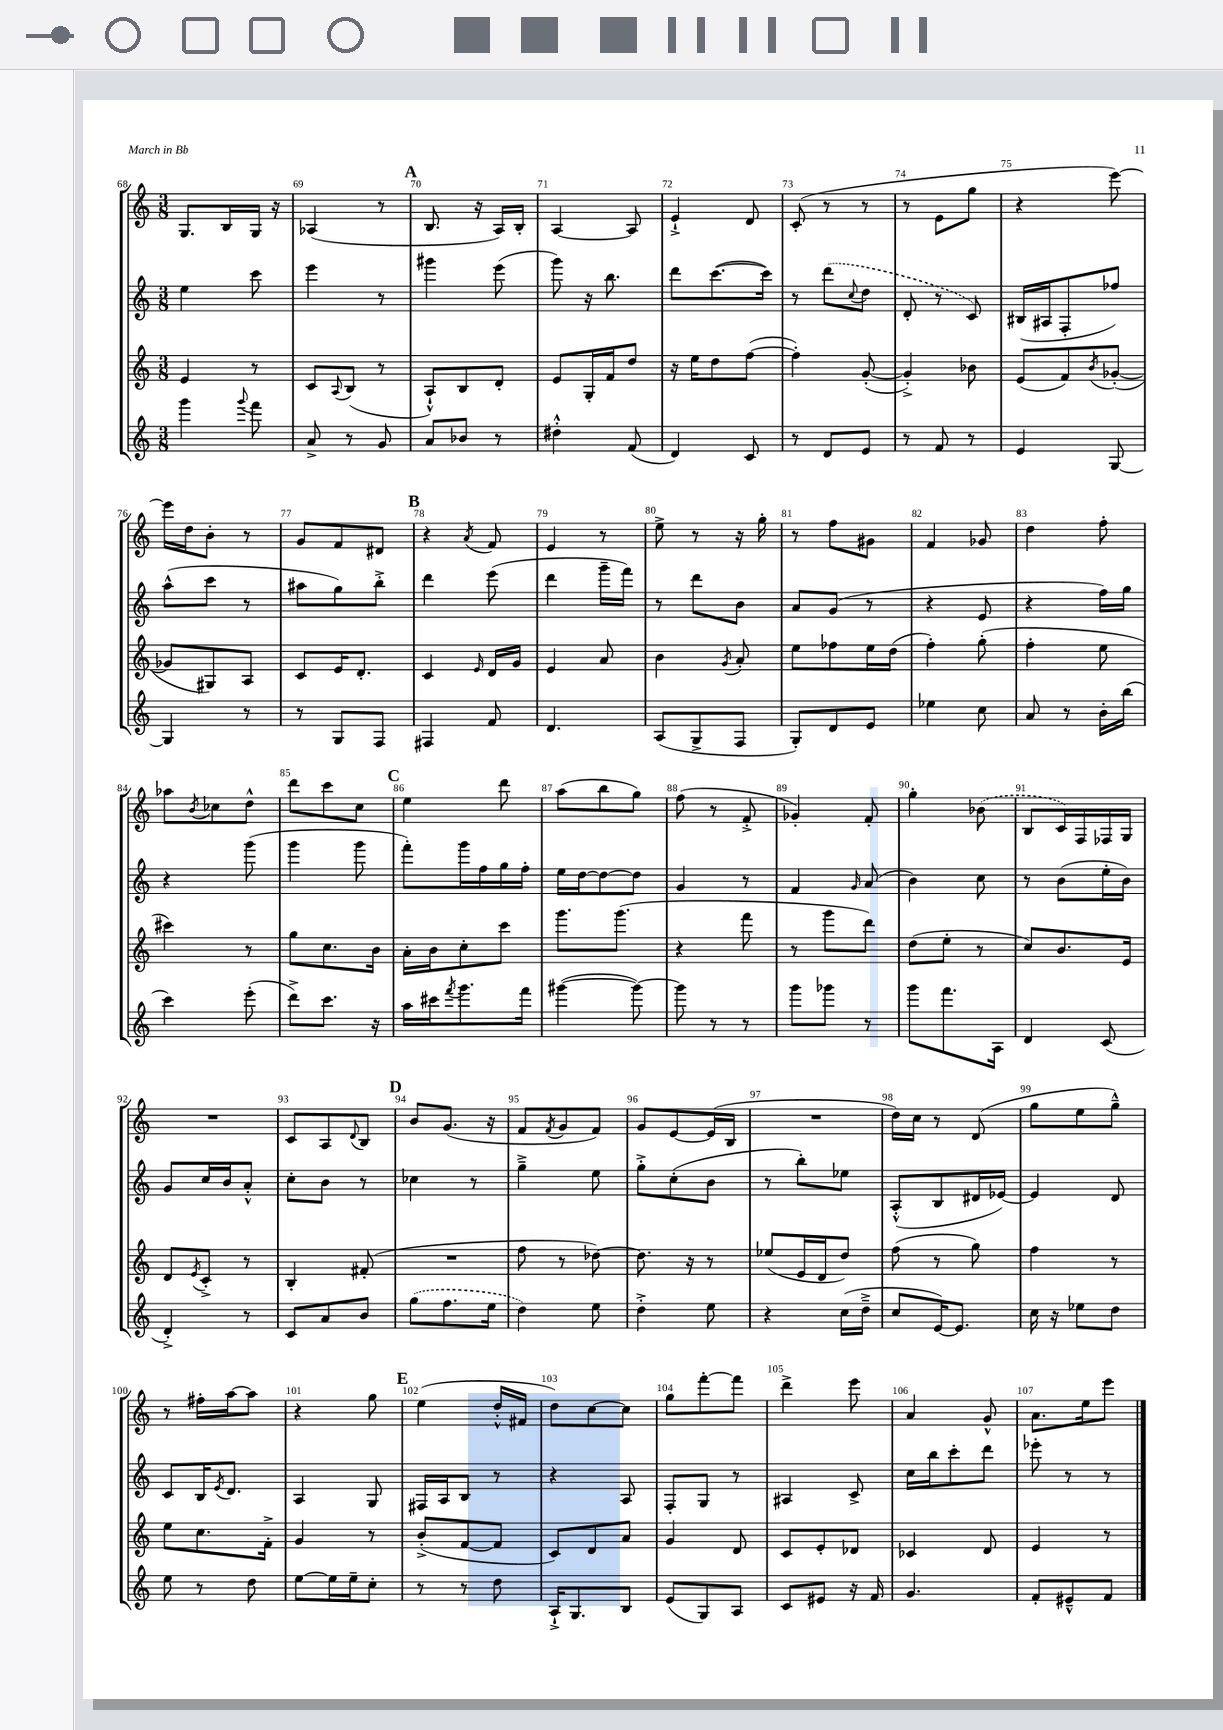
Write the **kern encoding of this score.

**kern	**kern	**kern	**kern
*staff4	*staff3	*staff2	*staff1
*clefG2	*clefG2	*clefG2	*clefG2
*k[]	*k[]	*k[]	*k[]
*M3/8	*M3/8	*M3/8	*M3/8
4ggg\	4e/	4ee\	8.G/L
.	.	.	16B/L
8qqggg/	.	.	.
8fff\	8r	8ccc\	16G/JJ
.	.	.	16r
=	=	=	=
8a^/	8c/L	4eee\	(4A-/
.	8qqA/	.	.
8r	(8B/J	.	.
8g/	8r	8r	8r
=	=	=	=
8a/L	8A`^^/L)	4ggg#\	8.B/
8b-/J	8B/	.	.
.	.	.	16r
8r	8d'/J	(8eee\	16A/LL)
.	.	.	16B'/JJ
=	=	=	=
4dd#'^^\	8e/L	8ggg\)	[4A/
.	16G'/L	16r	.
.	16f/J	8.bb\	.
(8f/	8dd/J	.	8A/]
=	=	=	=
4d/)	16r	8ddd\L	4e`^/
.	16ee\LK	.	.
.	8dd\	([8.ccc\	.
8c/	([8ff\J	.	8d/
.	.	16ccc\]Jk)	.
=	=	=	=
8r	4ff'\])	8r	(8c'/
8d/L	.	(8ddd\L	8r
.	.	8qqcc/	.
8e/J	([8g'/	8dd\J	8r
=	=	=	=
8r	4g'^/])	8d'/	8r
8f/	.	8r	8e\L
8r	8b-\	8c/)	8gg\J
=	=	=	=
4e/	(8e/L	(16B#/LL	4r
.	.	16A#/J	.
.	8f/)	8F'/	.
.	8qb/	.	.
[8G/	([8g-'/J	8ff-/J)	[8eee\)
=	=	=	=
4G/]	8g-/]L	(8aa^^\L	16eee\]LL
.	.	.	16dd\J
.	8G#/)	8ccc\J	8b'\J
8r	8A/J	8r	8r
=	=	=	=
8r	8c/L	8aa#\L	8g/L
8G/L	16e/K	8gg\)	8f/
.	8.d'/J	.	.
8F/J	.	8bb'^\J	8d#/J
=	=	=	=
4F#/	4c/	4ddd\	4r
.	16qqe/	.	8qa/
8f/	16d/LL	(8eee\	8f/
.	16g/JJ	.	.
=	=	=	=
4.d/	4e/	4ddd\	4e/
.	8a/	16ggg~\LL	8r
.	.	16fff\JJ)	.
=	=	=	=
(8A/L	4b\	8r	8ee^\
8G^/	.	8ddd\L	8r
.	8qg/	.	.
8F/J	8a'/	8b\J	16r
.	.	.	16gg'\
=	=	=	=
8G'/L)	8ee\L	8a/L	8r
8d/	8ff-\	(8g/J	8ff\L
8e/J	16ee\L	8r	8g#\J
.	(16dd\JJ	.	.
=	=	=	=
4ee-\	4ff'\)	4r	4f/
8cc\	(8gg'\	8e/	8g-/
=	=	=	=
8a/	4ff'\	4r	4dd\
8r	.	.	.
16b'\LL	8ee\	16ff\LL)	8ff'\
(16bb\JJ	.	16gg\JJ	.
=	=	=	=
4ccc\)	4ccc#\)	4r	8aa-\L
.	.	.	8qb/
.	.	.	8cc-\
(8eee'\	8r	(8ggg\	8dd^^\J
=	=	=	=
8ddd^\L)	8gg\L	4ggg\	8ddd\L
8.ccc\J	8.cc\	.	8ccc\
.	.	8ggg\	8cc\J
16r	16b\Jk	.	.
=	=	=	=
16aa\LL	16a'\LL	8fff'\L)	4ee\
16ccc#\J	16b\J	.	.
8qfff/	.	.	.
8.ggg\	8cc'\	16ggg\L	.
.	.	16ff\	.
.	8ccc\J	16gg\	8ddd\
16fff\Jk	.	16ff'\JJ	.
=	=	=	=
([4ggg#\	8.ggg\L	16ee\LL	(8aa\L
.	.	[16dd\J	.
.	.	8dd\_	8bb\
.	(8.ggg\J	.	.
8ggg#\_)	.	8dd\]J	8gg\J)
=	=	=	=
8ggg#\]	4r	4g/	(8ff\
8r	.	.	8r
8r	8fff\	8r	8f'^/
=	=	=	=
8ggg\L	8r	4f/	4g-'/)
8ggg-\J	8ggg\L	.	.
.	.	16qqg/	.
8r	8ddd\J)	(8a/	8f'/
=	=	=	=
8ggg\L	(8dd\L	4b\)	4gg'\
8.fff\	8ee'\J	.	.
.	8r	8cc\	(8b-\
16A\Jk	.	.	.
=	=	=	=
4d/	8cc/L)	8r	8B/L
.	8.b/	(8b\L	16c/L)
.	.	.	16F/
(8c/	.	16ee'\L	16F-/
.	16e/Jk	16b\JJ)	16G/JJ
=	=	=	=
4d'^/)	8d/L	8g/L	4.r
.	8qe/	.	.
.	8c'^/J	16cc/L	.
.	.	16b/J	.
8r	8r	8a'^^/J	.
=	=	=	=
8c/L	4B'/	8cc'\L	8c/L
8a/	.	8b\J	8A/
.	.	.	8qqd/
8b/J	(8f#'/	8r	8B/J
=	=	=	=
(8gg\L	4.r	4cc-\	8b/L
8.ff\	.	.	(8.g/J
.	.	8r	.
16ee\Jk	.	.	16r
=	=	=	=
4dd\)	8ff\	4gg~^\	8f/L
.	.	.	8qf/
.	8r	.	8g/
8ee\	[8dd-\)	8ee\	8f/J)
=	=	=	=
4dd'^\	8.dd-\]	8gg'^\L	8g/L
.	.	(8cc'\	[8e/
.	16r	.	.
8ee\	8r	8b\J	(16e/]L
.	.	.	16B/JJ
=	=	=	=
4r	(8ee-/L	8r	4.r
.	16e/L	8bb'\L)	.
.	16d/J	.	.
(16cc\LL	8dd/J)	8ee-\J	.
16dd~^\JJ	.	.	.
=	=	=	=
8cc/L	(8ff\	(8A'^^/L	16dd\LL)
.	.	.	16cc\JJ
[16e/K)	8r	8B/	8r
8.e/]J	.	.	.
.	8gg\)	16d#/L	(8d/
.	.	[16e-/JJ)	.
=	=	=	=
16cc\	4ff\	4e-/]	8gg\L
16r	.	.	.
8ee-\L	.	.	8ee\
8dd\J	8r	8d/	8gg~^^\J)
=	=	=	=
8ee\	8ee\L	8c/L	8r
8r	8.cc\	16B/K	16ff#'\LL
.	.	8qe/	.
.	.	8.d/J	[16aa\J
8dd\	.	.	8aa\]J
.	16f'^\Jk	.	.
=	=	=	=
[8ee\L	4g/	4A/	4r
16ee\]L	.	.	.
16ee~\J	.	.	.
8cc'\J	8r	8G/	8gg\
=	=	=	=
8r	(8b'^/L	16F#/LL	(4ee\
.	.	16A/J	.
8r	[8f/	8B/J	.
8dd\	8f/]J	8r	16dd'^^/LL
.	.	.	16f#/JJ
=	=	=	=
16A`^/LK	8c/L)	4r	8dd\L)
8.G/	.	.	.
.	8d/	.	[8cc\
8B/J	8a/J	8A/	8cc\]J
=	=	=	=
(8e/L	4g/	8F'/L	8gg\L
8G/)	.	8G/J	[8fff'\
8A/J	8d/	8r	8fff\]J
=	=	=	=
8c/L	8c/L	4A#/	4ddd^\
8e#/J	8e'/	.	.
16r	8d-/J	8c^/	8eee\
16f/	.	.	.
=	=	=	=
4.g/	4c-/	16cc\LL	4a/
.	.	16bb\J	.
.	.	8ccc'\	.
.	8d/	8ddd\J	8g^^/
=	=	=	=
8f'/L	4e/	8eee-'\	8.a\L
8e#~^^/	.	8r	.
.	.	.	16ee\k
8f/J	8r	8r	8eee\J
==	==	==	==
*-	*-	*-	*-
